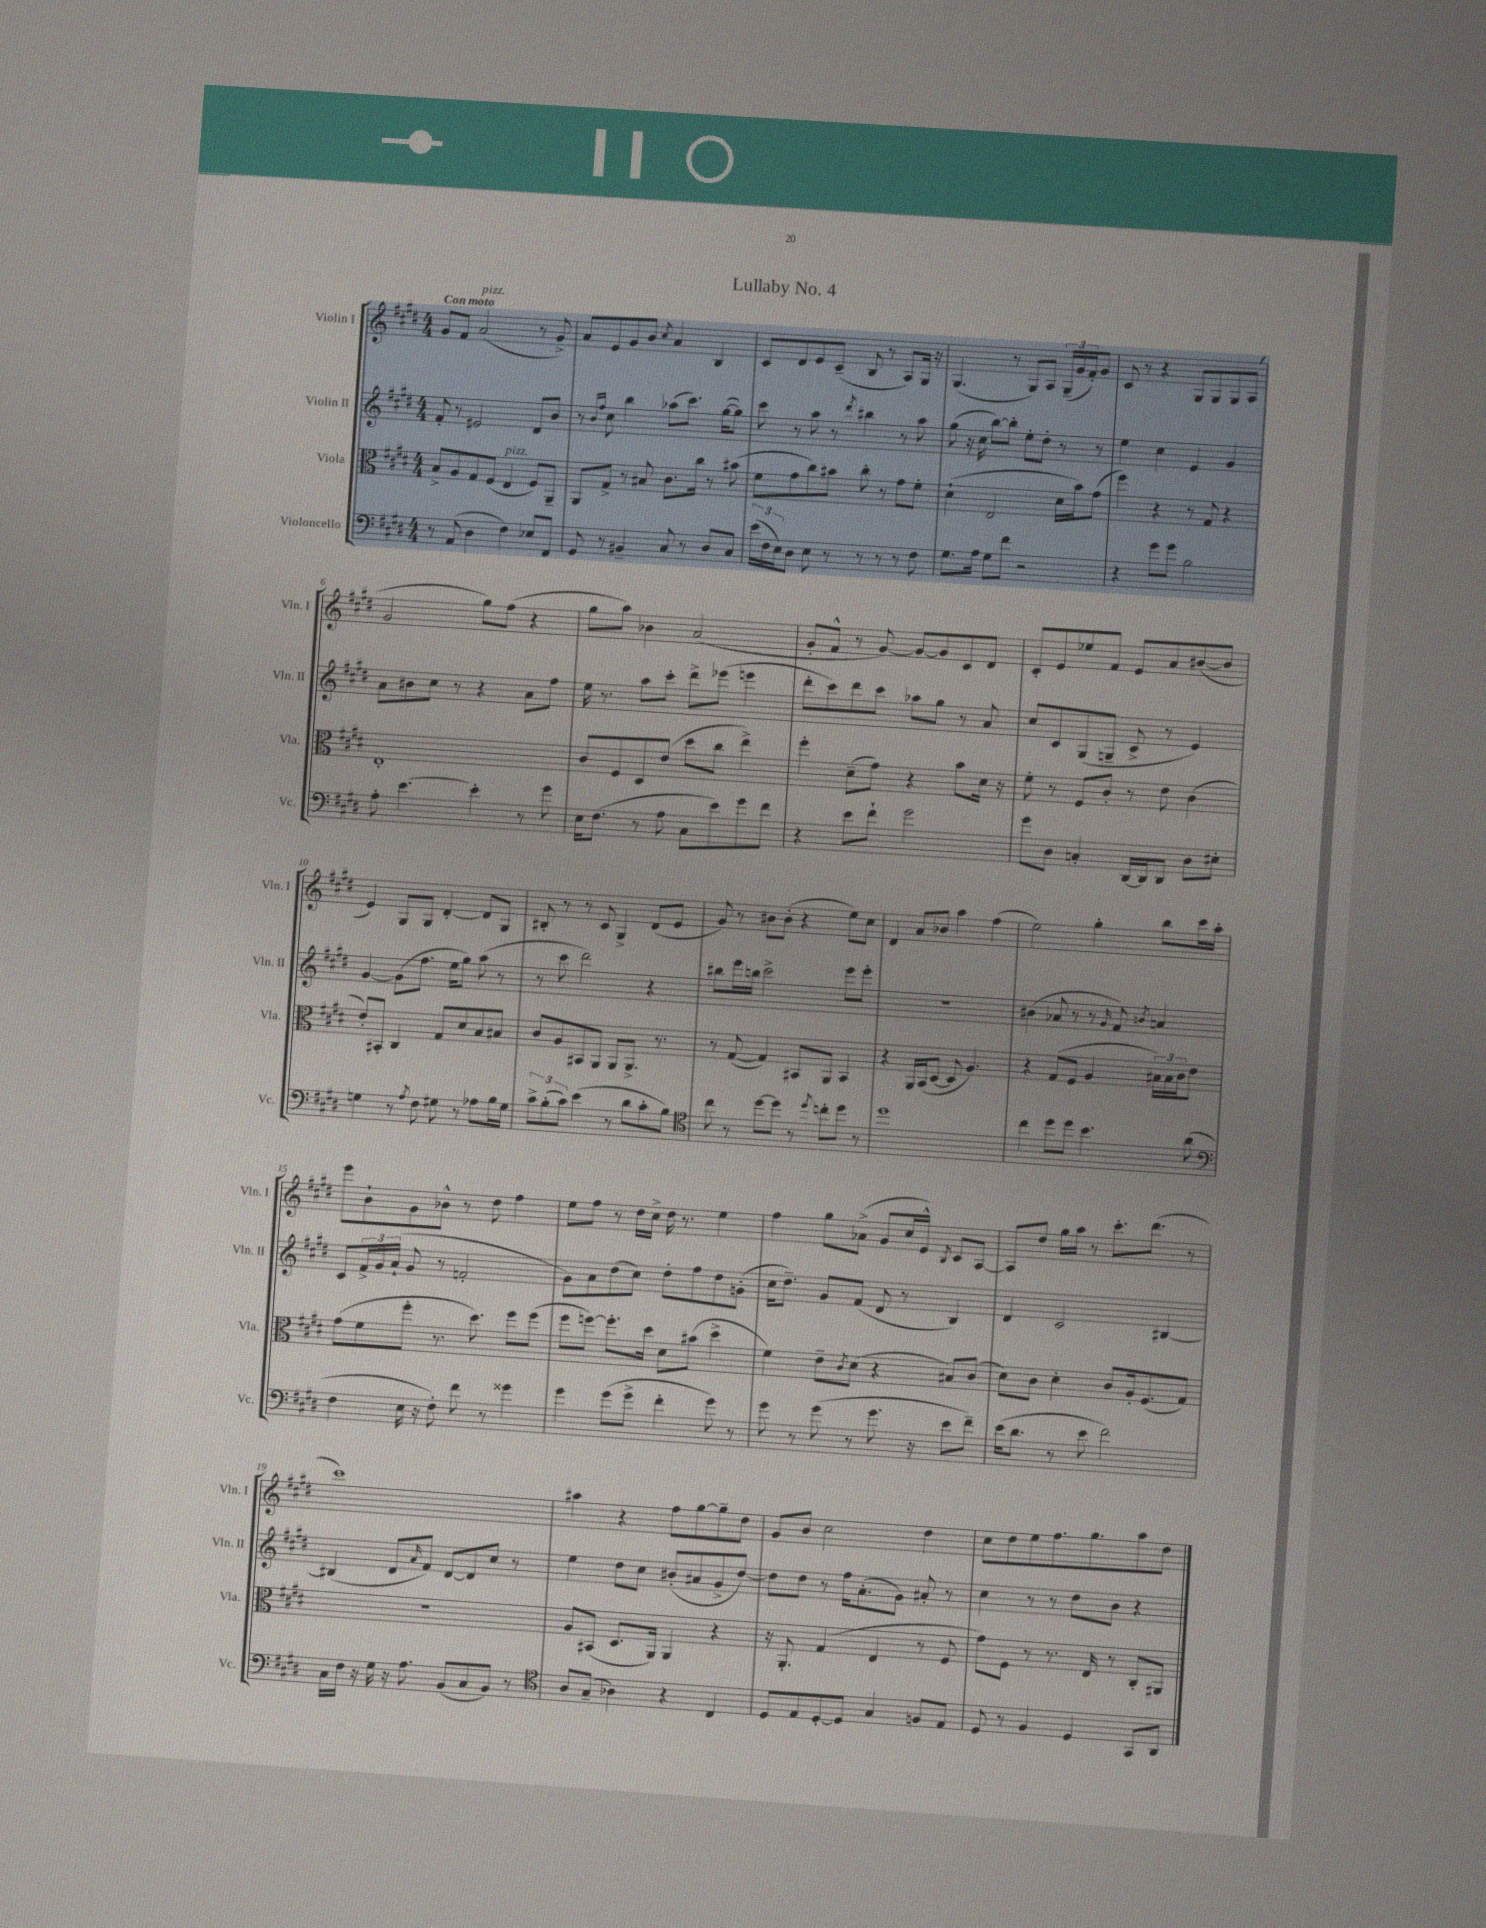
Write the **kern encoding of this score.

**kern	**kern	**kern	**kern
*part4	*part3	*part2	*part1
*staff4	*staff3	*staff2	*staff1
*I"Violoncello	*I"Viola	*I"Violin II	*I"Violin I
*I'Vc.	*I'Vla.	*I'Vln. II	*I'Vln. I
*clefF4	*clefC3	*clefG2	*clefG2
*k[f#c#g#d#]	*k[f#c#g#d#]	*k[f#c#g#d#]	*k[f#c#g#d#]
*M4/4	*M4/4	*M4/4	*M4/4
=1	=1	=1	=1
!	!	!	!LO:TX:a:B:t=Con moto
8r	8B^/L	8f#'/	8g#/L
(8AA/	8A/	8r	8f#/J
!	!	!	!LO:TX:a:i:t=pizz.
4D#\	8G#/	2e#X/	(2a/
.	(8F#/J	.	.
!	!LO:TX:a:i:t=pizz.	!	!
4F#\)	4E/	.	.
8E-X/L	8F#/L)	8d#/L	8r
8FF#/J	8AA~/J	8b/J	8g#^/)
=2	=2	=2	=2
8GG#/	8AA/L	8r	8a/L
.	.	16qqb/LL	.
.	.	16qqff#/JJ	.
8r	8G#^/J	8cc#\	8e/
4BB#X~/	8r	4bb\	8g#/
.	8B#X/	.	8b/J
.	.	.	8qcc#/
8C#/	8.c#\L	(8aa-X\L	4a/
8r	.	8.ccc#\J)	.
.	16cc#\Jk	.	.
8D#/L	8r	.	4B/
.	.	([16gg#\KL	.
8C#/J	(8b#X\	8gg#\J])	.
=3	=3	=3	=3
(24e\LL	8f#\L	8ccc#\	8c#/L
24F#\	.	.	.
24E\J)	.	.	.
8D#\J	8g#\	8r	8d#/
8E\	8cc#\)	8aa\	8e/
8r	8b#X\J	8r	(8c#~/J
.	.	8qddd#/	.
8r	8cc#'\	4bb#X\	8B/
8r	8r	.	8r
8r	8g#\L	8r	8A/L)
8F#\	8f#'\J	8aa\	16G#/Jk
.	.	.	16r
=4	=4	=4	=4
8.G#\L	(4d#`\	(8gg#\	(4.G#/
.	.	16r	.
16A\Jk	.	16cc#\	.
8G#\L	2E/	[8bb\L)	.
8f#\J	.	8bb'\J]	8r
2r	.	8ee'\L	8G#/L)
.	.	8dd#'\J	8A/J
.	16d#\LL	8r	(24G#~/LL
.	.	.	24g#/
.	16b\J)	.	.
.	.	.	24f#'/J)
.	(8g#\J	8r	8g#/J
=5	=5	=5	=5
4r	4ff#\)	4ee\	8c#/
.	.	.	8r
8g#\L	4r	4cc#\	4r
8g#\J	.	.	.
2B\	8r	4e/	8G#/L
.	8G#/	.	8G#/
.	4r	4g#/	8G#/
.	.	.	(8A/J
!!LO:LB:g=z
=6	=6	=6	=6
8A'\	1E'	8a\L	2g#/
[4.e\	.	8b#X\	.
.	.	8cc#\J	.
.	.	8r	.
4e'\]	.	4r	8gg#\L)
.	.	.	(8ff#\J
8r	.	8a\L	4r
8g#\	.	8ff#\J	.
=7	=7	=7	=7
16E\KL	8c#/L	16ee\	8gg#\L
(8.F#\J	.	8.r	.
.	8F#/	.	8aa\J)
8r	8D#/	8aa\L	4b-X\
8A\	(8e/J	8ccc#'\J	.
8C#\L	8dd#\L	8ddd#^\L	(2a/
8e\)	8cc#\J	(8eee-X\J	.
8g#\	4ee^\)	4eeen\	.
8f#\J	.	.	.
=8	=8	=8	=8
4r	4ff#'\	8ddd#'\L	8g#'/L
.	.	8ccc#\)	8f#^^/J
8e\L	(8d#~\L	8ddd#\	8r
8f#`\J	8g#\J)	8ccc#\J	[8g#/)
2g#\	4r	8aa-X\L	8g#/L_
.	.	8gg#\J	8g#/]
.	8b\L	8r	8c#/
.	16d#\Jk	8a/	8d#/J
.	16r	.	.
=9	=9	=9	=9
8g#\L	8f#'\	8cc#/L	8c#'/L
8D#\J	8r	8c#/	8e/
4Cn'/	8F#/L	(8G#/	8ee-X/
.	8c#'/J	8Gn~/J	8f#/J
[16DD#/LL	8r	8c#^/	8e/L
16DD#/J]	.	.	.
8DD#/J	8e\	8r	8a/
8D#\L	(4c#\	4e/)	([8b#X/
8E#X'\J	.	.	8b#/J]
!!LO:LB:g=z
=10	=10	=10	=10
4Gn\	8e'/L)	[4g#/	4e/)
.	8BB#X'/J	.	.
8r	4C#/	(8g#\L]	8G#/L
8qA/	.	.	.
8F#\	.	8.ff#\J	8G#/J
8G#X\	8G#/L	.	[4d#'/
.	.	16ee\KL	.
8r	8d#/	8gg#\J)	.
8A-X\L	8B/	(8aa\	8d#/L]
16B\L	8B#X/J	8r	8G#/J
16G#\JJ	.	.	.
=11	=11	=11	=11
12c#^\L	8c#/L	8r	8B#X'/
(12B'\	.	.	.
.	8A/	8ccc#\	8r
12c#\J)	.	.	.
(4e\	8BB#X/	2ddd#\)	8r
.	8AA/J	.	8c#/
8r	8AA/L	.	4G#^/
8d#\L	8.AA^/J	.	.
8c#'\	.	4r	(8d#/L
.	8.r	.	.
8B\J)	.	.	8e/J
=12	=12	=12	=12
*clefC4	*	*	*
8cc#\	8r	8bb#X\L	8g#/)
8r	([8G#/	16eee\L	8r
.	.	16bbn\JJ	.
[8dd#\L	4G#/])	2ccc#^\	8b#X\L
8dd#\J]	.	.	(8b#'\J
8r	8BB#X/L	.	4r
8qdd#/	.	.	.
8ccn'\L	8AA/J	.	.
8dd#\J	4BB#/	8eee\L	8ee\L)
8r	.	8eee'\J	8cc#\J
=13	=13	=13	=13
1dd#	4r	1r	4d#/
.	16AA/LL	.	8a/L
.	(16BB/J	.	.
.	[8D#/J	.	8b-X/J
.	8D#/]	.	4aa\
.	4.A/)	.	.
.	.	.	(4ff#\
=14	=14	=14	=14
4cc#\	4r	(4b#X\	2ee\)
8dd#\L	(8G#/L	8a-X/	.
8dd#\J	8F#/J	8r	.
4.b\	4A/	8r	4gg#'\
.	.	16qqg#/	.
.	.	8f#/)	.
.	.	8qbn/	.
.	24B#X\LL)	4an/	8bb\L
.	24B#\	.	.
.	24c#\J	.	.
(8a\	8e\J	.	16ccc#\L
.	.	.	16aa'\JJ
!!LO:LB:g=z
=15	=15	=15	=15
*clefF4	*	*	*
4F#\	(8g#\L	8c#/L	8eee\L
.	8f#\	24f#^/L	8b`\
.	.	24g#/	.
.	.	(24a`/JJ	.
16E\	8ff#'\J	8g#/	8g#\
16r	.	.	.
8F#'\)	8.r	8r	8b-X^^\J
8f#\	.	2fn'/	8r
.	8.dd#\)	.	.
8r	.	.	8dd#\
4g##X\	8ff#\L	.	4ff#\
.	(8ff#\J	.	.
=16	=16	=16	=16
4g#\	8ff#\L	8g#\L)	8ee\L
.	[8ffn\J)	8a\	8ff#\J
(8g#\L	8.ff'\L]	(8dd#\	8r
8g#^\J	.	8cc#\J)	16dd#\LL
.	16dd#\Jk	.	16cc#^\JJ
4f#'\	8d#\L	8dd#'\L	16dd#\
.	.	.	8.r
.	(8b#X\J	8ff#\	.
8g#\)	4dd#^\	8dd#\	4ee\
8r	.	(8gn'\J	.
=17	=17	=17	=17
8g#\	4f#\)	16cc#\KL	4ff#\
.	.	8.dd#~\J)	.
8r	.	.	.
(8g#\	8e~\L	8g#/L	8gg#\L
.	8qc#/	.	.
8r	(8d#\J	(8f#/J	(8a-X^\J
8.g#\	4r	8d#/	8g#/L
.	.	8r	16cc#/L
16r	.	.	16e^^/JJ)
.	.	.	8qB/
8e\L	8B#X/L)	4B/)	8c#/L
8f#~\J)	(8c#/J	.	[8A/J
=18	=18	=18	=18
(16e\KL	8d#\L)	4d#/	8A/L]
8.d#\J	.	.	.
.	8c#\J	.	8dd#/J
8r	4d#'\	2c#/	16gg#\LL
.	.	.	16aa\JJ
8e\	.	.	8r
2f#\)	8c#/L	.	8.ccc#'\L
.	16A'/k	.	.
.	(8.F#/	.	(8.ddd#\J
.	.	[4B#X/	.
.	8G#/J)	.	8r
!!LO:LB:g=z
=19	=19	=19	=19
16C#\LL	1r	(4B#X/]	1ccc#)
16F#\JJ	.	.	.
16r	.	.	.
16G#\	.	.	.
16r	.	8d#/L	.
8.A\	.	.	.
.	.	16qqa/	.
.	.	8f#/J)	.
(8BB/L	.	[8d#/L	.
8C#/	.	8d#/]	.
8BB/J)	.	8cc#/J	.
8r	.	8r	.
=20	=20	=20	=20
*clefC4	*	*	*
8A/L	8A/L	4ee\	4aa#X\
(8G#~/J	(8BB#X/J	.	.
4A-X\)	8.D#/L	8dd#\L	4r
.	.	8cc#\J	.
.	16AA/Jk)	.	.
4r	4AA/	(8b#X'/L	8ff#\L
.	.	8a#X/	[8gg#\
4C#/	4r	8g#^/	8gg#~\]
.	.	[8dd#/J)	8dd#\J
=21	=21	=21	=21
8D#/L	16r	8dd#\L]	8g#/L
.	8.AA'/	.	.
8E/	.	8dd#\J	8b/J
[8D#'/	(4G#/	8r	2cc#\
8D#/J]	.	16ff#\KL	.
.	.	(8.a'\	.
4G#/	4E/	.	.
.	.	8g#\J)	.
8Fn/L	8r	8a#X'/	4dd#\
8E/J	8F#/	8r	.
=22	=22	=22	=22
8D#/	8g#\L)	4cc#\	8cc#\L
8r	8F#\J	.	8dd#\
4F#/	8r	8r	8ee\
.	8.r	8r	8.ff#\
4D#/	.	8dd#\L	.
.	16E/	.	8.gg#\
.	8r	8b\J	.
8GG#/L	8C#'/L	4r	8aa\
8AA/J	8AA#X/J	.	8dd#\J
==	==	==	==
*-	*-	*-	*-
